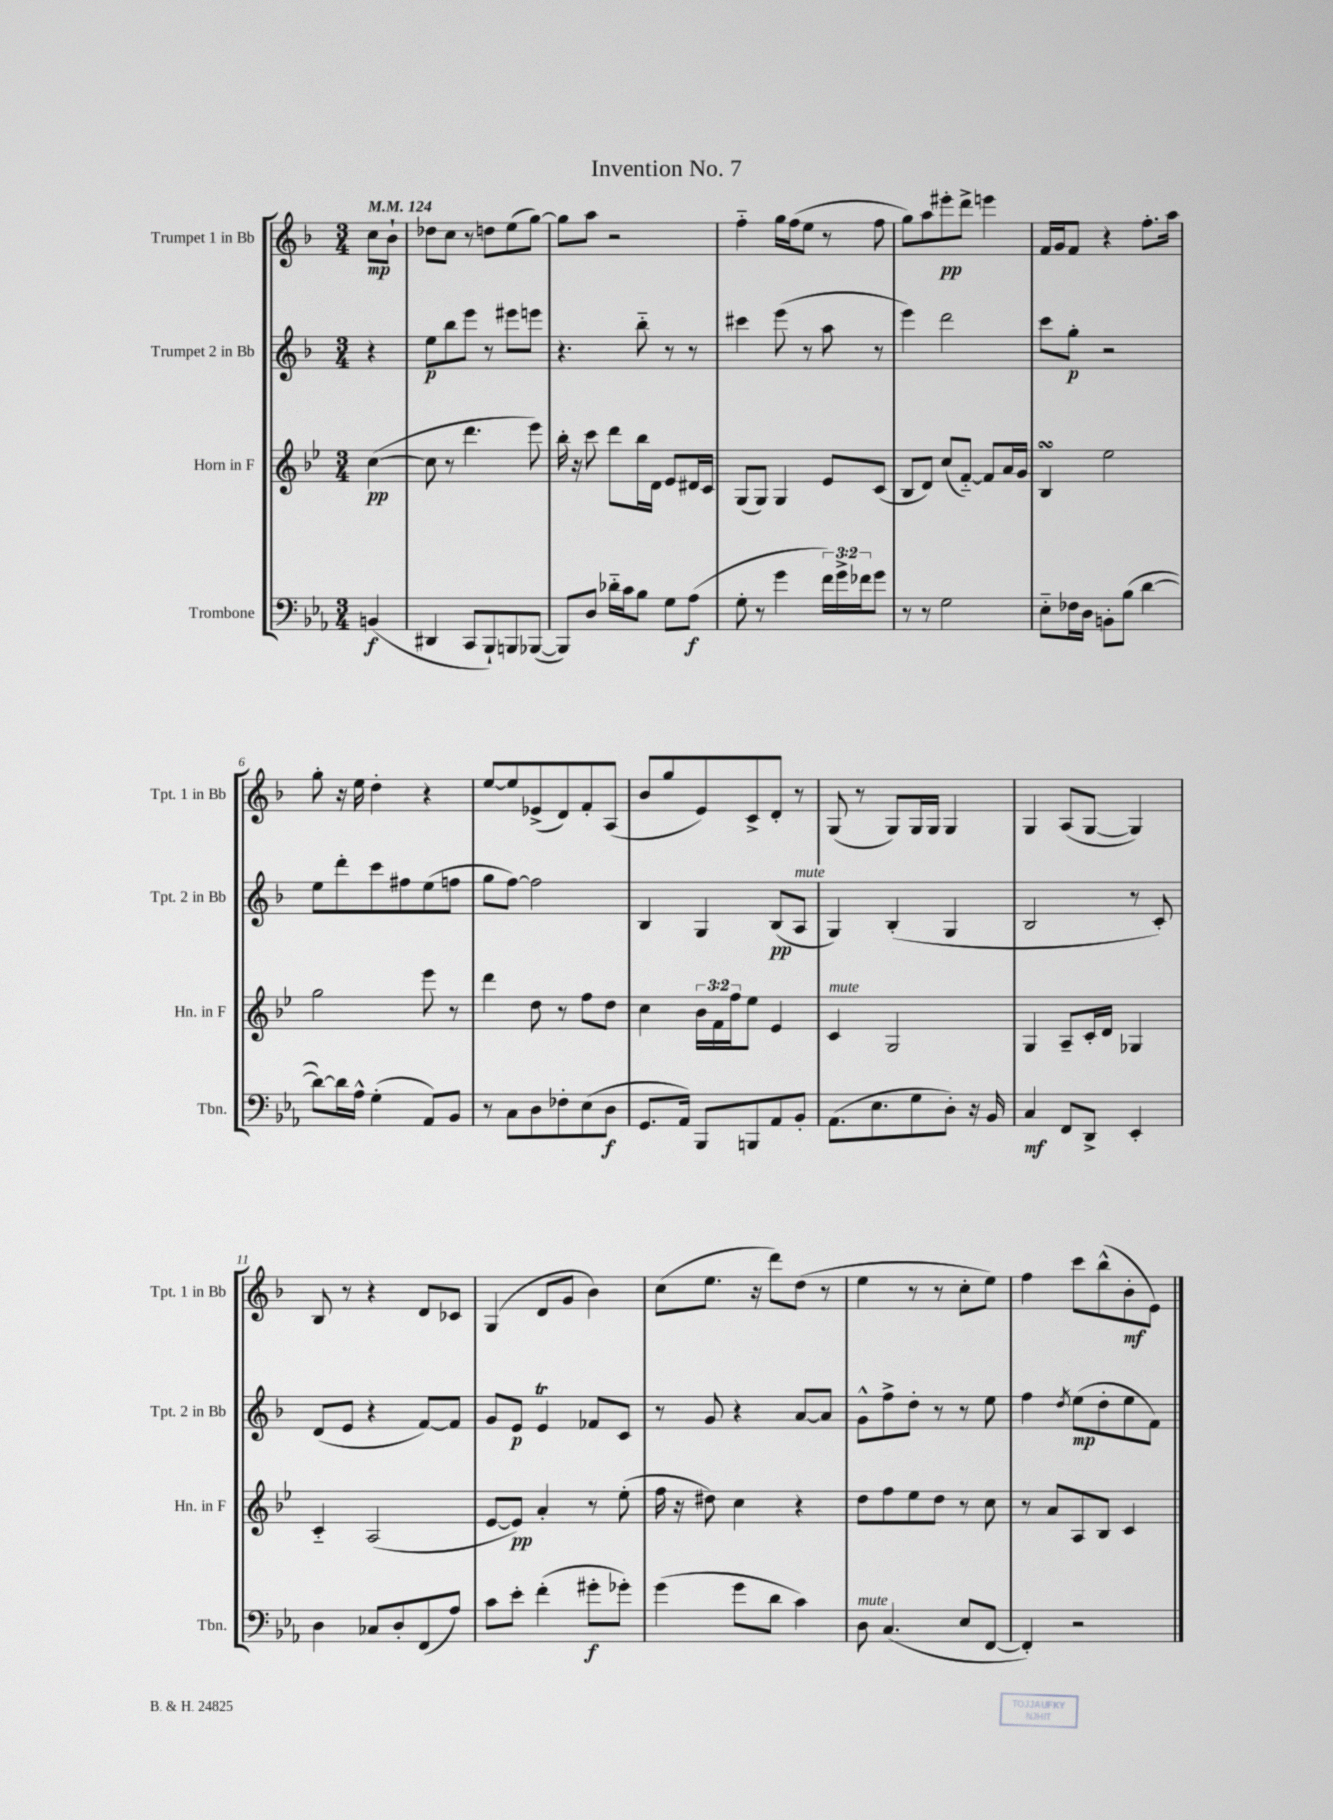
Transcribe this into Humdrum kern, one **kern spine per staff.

**kern	**dynam	**kern	**dynam	**kern	**dynam	**kern	**dynam
*part4	*part4	*part3	*part3	*part2	*part2	*part1	*part1
*staff4	*staff4	*staff3	*staff3	*staff2	*staff2	*staff1	*staff1
*I"Trombone	*	*I"Horn in F	*	*I"Trumpet 2 in Bb	*	*I"Trumpet 1 in Bb	*
*I'Tbn.	*	*I'Hn. in F	*	*I'Tpt. 2 in Bb	*	*I'Tpt. 1 in Bb	*
*clefF4	*	*clefG2	*	*clefG2	*	*clefG2	*
*k[b-e-a-]	*	*k[b-e-]	*	*k[b-]	*	*k[b-]	*
*M3/4	*	*M3/4	*	*M3/4	*	*M3/4	*
*MM124	*	*MM124	*	*MM124	*	*MM124	*
=	=	=	=	=	=	=	=
(4BBn/	f	([4cc\	pp	4r	.	8cc\L	mp
.	.	.	.	.	.	8b-`\J	.
=1	=1	=1	=1	=1	=1	=1	=1
4DD#X/	.	8cc\]	.	8ee\L	p	8dd-X\L	.
.	.	8r	.	8bb-\	.	8cc\J	.
8CC/L	.	4.ddd\	.	8eee\J	.	8r	.
8BBB-`/)	.	.	.	8r	.	8ddn\L	.
8BBBn/	.	.	.	8eee#X\L	.	(8ee\	.
([8BBB-X/J	.	8eee-\)	.	8eeen\J	.	[8gg\J)	.
=2	=2	=2	=2	=2	=2	=2	=2
8BBB-/L])	.	16bb-'\	.	4.r	.	8gg\L]	.
.	.	16r	.	.	.	.	.
8D/J	.	8ccc\	.	.	.	8aa\J	.
16d-X\LL	.	8ddd\L	.	.	.	2r	.
16c\J	.	.	.	.	.	.	.
8B-\J	.	16bb-\L	.	8bb-\	.	.	.
.	.	16d\JJ	.	.	.	.	.
8G\L	.	8e-/L	.	8r	.	.	.
(8A-\J	f	16d#X/L	.	8r	.	.	.
.	.	16c/JJ	.	.	.	.	.
=3	=3	=3	=3	=3	=3	=3	=3
8G'\	.	(8G/L	.	4ccc#X\	.	4ff\	.
8r	.	8G/J)	.	.	.	.	.
4g\	.	4G/	.	(8eee\	.	16gg\LL	.
.	.	.	.	.	.	(16ff\J	.
.	.	.	.	8r	.	8ee\J	.
24f\LL)	.	8e-/L	.	8aa\	.	8r	.
24g^\	.	.	.	.	.	.	.
24f-X\J	.	.	.	.	.	.	.
8g\J	.	(8c/J	.	8r	.	8ff\	.
=4	=4	=4	=4	=4	=4	=4	=4
8r	.	8B-/L	.	4eee\)	.	8gg\L)	.
8r	.	8d/J)	.	.	.	8aa\	.
2G\	.	(8cc/L	.	2ddd\	.	8eee#X'\	pp
.	.	[8f/J)	.	.	.	8ddd^\J	.
.	.	8f/L]	.	.	.	4eeen\	.
.	.	16a/L	.	.	.	.	.
.	.	16g/JJ	.	.	.	.	.
=5	=5	=5	=5	=5	=5	=5	=5
8E-\L	.	4B-sSSs/	.	8ccc\L	.	16f/LL	.
.	.	.	.	.	.	16g/J	.
16F-X\L	.	.	.	8gg'\J	p	8f/J	.
16D\JJ	.	.	.	.	.	.	.
8BBn'\L	.	2ee-\	.	2r	.	4r	.
(8B-\J	.	.	.	.	.	.	.
[4d\	.	.	.	.	.	8.ff'\L	.
.	.	.	.	.	.	16aa\Jk	.
!!LO:LB:g=z
=6	=6	=6	=6	=6	=6	=6	=6
8d\L_)	.	2gg\	.	8ee\L	.	8gg'\	.
16d\L]	.	.	.	8ddd'\	.	16r	.
16A-^^\JJ	.	.	.	.	.	16ee\	.
(4G'\	.	.	.	8ccc\	.	4dd'\	.
.	.	.	.	8ff#X\	.	.	.
8AA-/L)	.	8eee-\	.	(8ee\	.	4r	.
8BB-/J	.	8r	.	8ffn\J	.	.	.
=7	=7	=7	=7	=7	=7	=7	=7
8r	.	4ddd\	.	8gg\L	.	[8ee/L	.
8C\L	.	.	.	[8ff\J)	.	8ee/]	.
8D\	.	8dd\	.	2ff\]	.	(8e-X^/	.
8F-X'\	.	8r	.	.	.	8d/)	.
(8E-\	.	8ff\L	.	.	.	8f'/	.
8D\J	f	8dd\J	.	.	.	(8A/J	.
=8	=8	=8	=8	=8	=8	=8	=8
8.GG/L	.	4cc\	.	4B-/	.	8b-/L	.
.	.	.	.	.	.	8gg/	.
16AA-/Jk)	.	.	.	.	.	.	.
8BBB-/L	.	24b-\LL	.	4G/	.	8e/)	.
.	.	24f\	.	.	.	.	.
.	.	24ff\J	.	.	.	.	.
8BBBn/	.	8ee-\J	.	.	.	8c^/	.
8AA-/	.	4e-/	.	(8B-/L	pp	8d'/J	.
!	!	!	!	!LO:TX:a:i:t=mute	!	!	!
8BB-'/J	.	.	.	8A/J	.	8r	.
=9	=9	=9	=9	=9	=9	=9	=9
!	!	!LO:TX:a:i:t=mute	!	!	!	!	!
(8.AA-\L	.	4c/	.	4G/)	.	(8G/	.
.	.	.	.	.	.	8r	.
8.E-\	.	.	.	.	.	.	.
.	.	2G/	.	(4B-'/	.	8G/L)	.
8G\	.	.	.	.	.	16G/L	.
.	.	.	.	.	.	16G/JJ	.
8D'\J)	.	.	.	4G/	.	4G/	.
16r	.	.	.	.	.	.	.
16BB-/	.	.	.	.	.	.	.
=10	=10	=10	=10	=10	=10	=10	=10
4C/	mf	4G/	.	2B-/	.	4G/	.
8FF/L	.	8A~/L	.	.	.	(8A/L	.
8DD^/J	.	16c'/L	.	.	.	[8G/J	.
.	.	16d/JJ	.	.	.	.	.
4EE-'/	.	4G-X/	.	8r	.	4G/])	.
.	.	.	.	8c'/)	.	.	.
!!LO:LB:g=z
=11	=11	=11	=11	=11	=11	=11	=11
4D\	.	4c/	.	(8d/L	.	8B-/	.
.	.	.	.	8e/J	.	8r	.
8C-X/L	.	(2A/	.	4r	.	4r	.
8D'/	.	.	.	.	.	.	.
(8FF/	.	.	.	[8f/L)	.	8d/L	.
8A-/J)	.	.	.	8f/J]	.	8c-X/J	.
=12	=12	=12	=12	=12	=12	=12	=12
8c\L	.	[8e-/L	.	8g/L	.	(4G/	.
8e-'\J	.	8e-/J])	pp	8e/J	p	.	.
(4f'\	.	4a'/	.	4et/	.	8d/L	.
.	.	.	.	.	.	8g/J	.
8g#X'\L	f	8r	.	8f-X/L	.	4b-\)	.
8g-X'\J)	.	(8ee-'\	.	8c/J	.	.	.
=13	=13	=13	=13	=13	=13	=13	=13
(4g\	.	16ff\	.	8r	.	(8cc\L	.
.	.	16r	.	.	.	.	.
.	.	8dd#X\)	.	8g/	.	8.ee\J	.
8g\L	.	4cc\	.	4r	.	.	.
.	.	.	.	.	.	16r	.
8d\J	.	.	.	.	.	8ddd\L)	.
4c\)	.	4r	.	[8a/L	.	(8dd\J	.
.	.	.	.	8a/J]	.	8r	.
=14	=14	=14	=14	=14	=14	=14	=14
!LO:TX:a:i:t=mute	!	!	!	!	!	!	!
8D\	.	8dd\L	.	8g^^\L	.	4ee\	.
(4.C/	.	8ff\	.	8ff^\	.	.	.
.	.	8ee-\	.	8dd'\J	.	8r	.
.	.	8dd\J	.	8r	.	8r	.
8E-/L	.	8r	.	8r	.	8cc'\L	.
[8FF/J	.	8cc\	.	8ee\	.	8ee\J)	.
=15	=15	=15	=15	=15	=15	=15	=15
4FF'/])	.	8r	.	4ff\	.	4ff\	.
.	.	8a/L	.	.	.	.	.
.	.	.	.	8qdd/	.	.	.
2r	.	8A/	.	(8ee\L	mp	8ccc\L	.
.	.	8B-/J	.	8dd'\	.	(8bb-^^\	.
.	.	4c/	.	8ee\	.	8b-'\	mf
.	.	.	.	8f\J)	.	8e\J)	.
==	==	==	==	==	==	==	==
*-	*-	*-	*-	*-	*-	*-	*-
